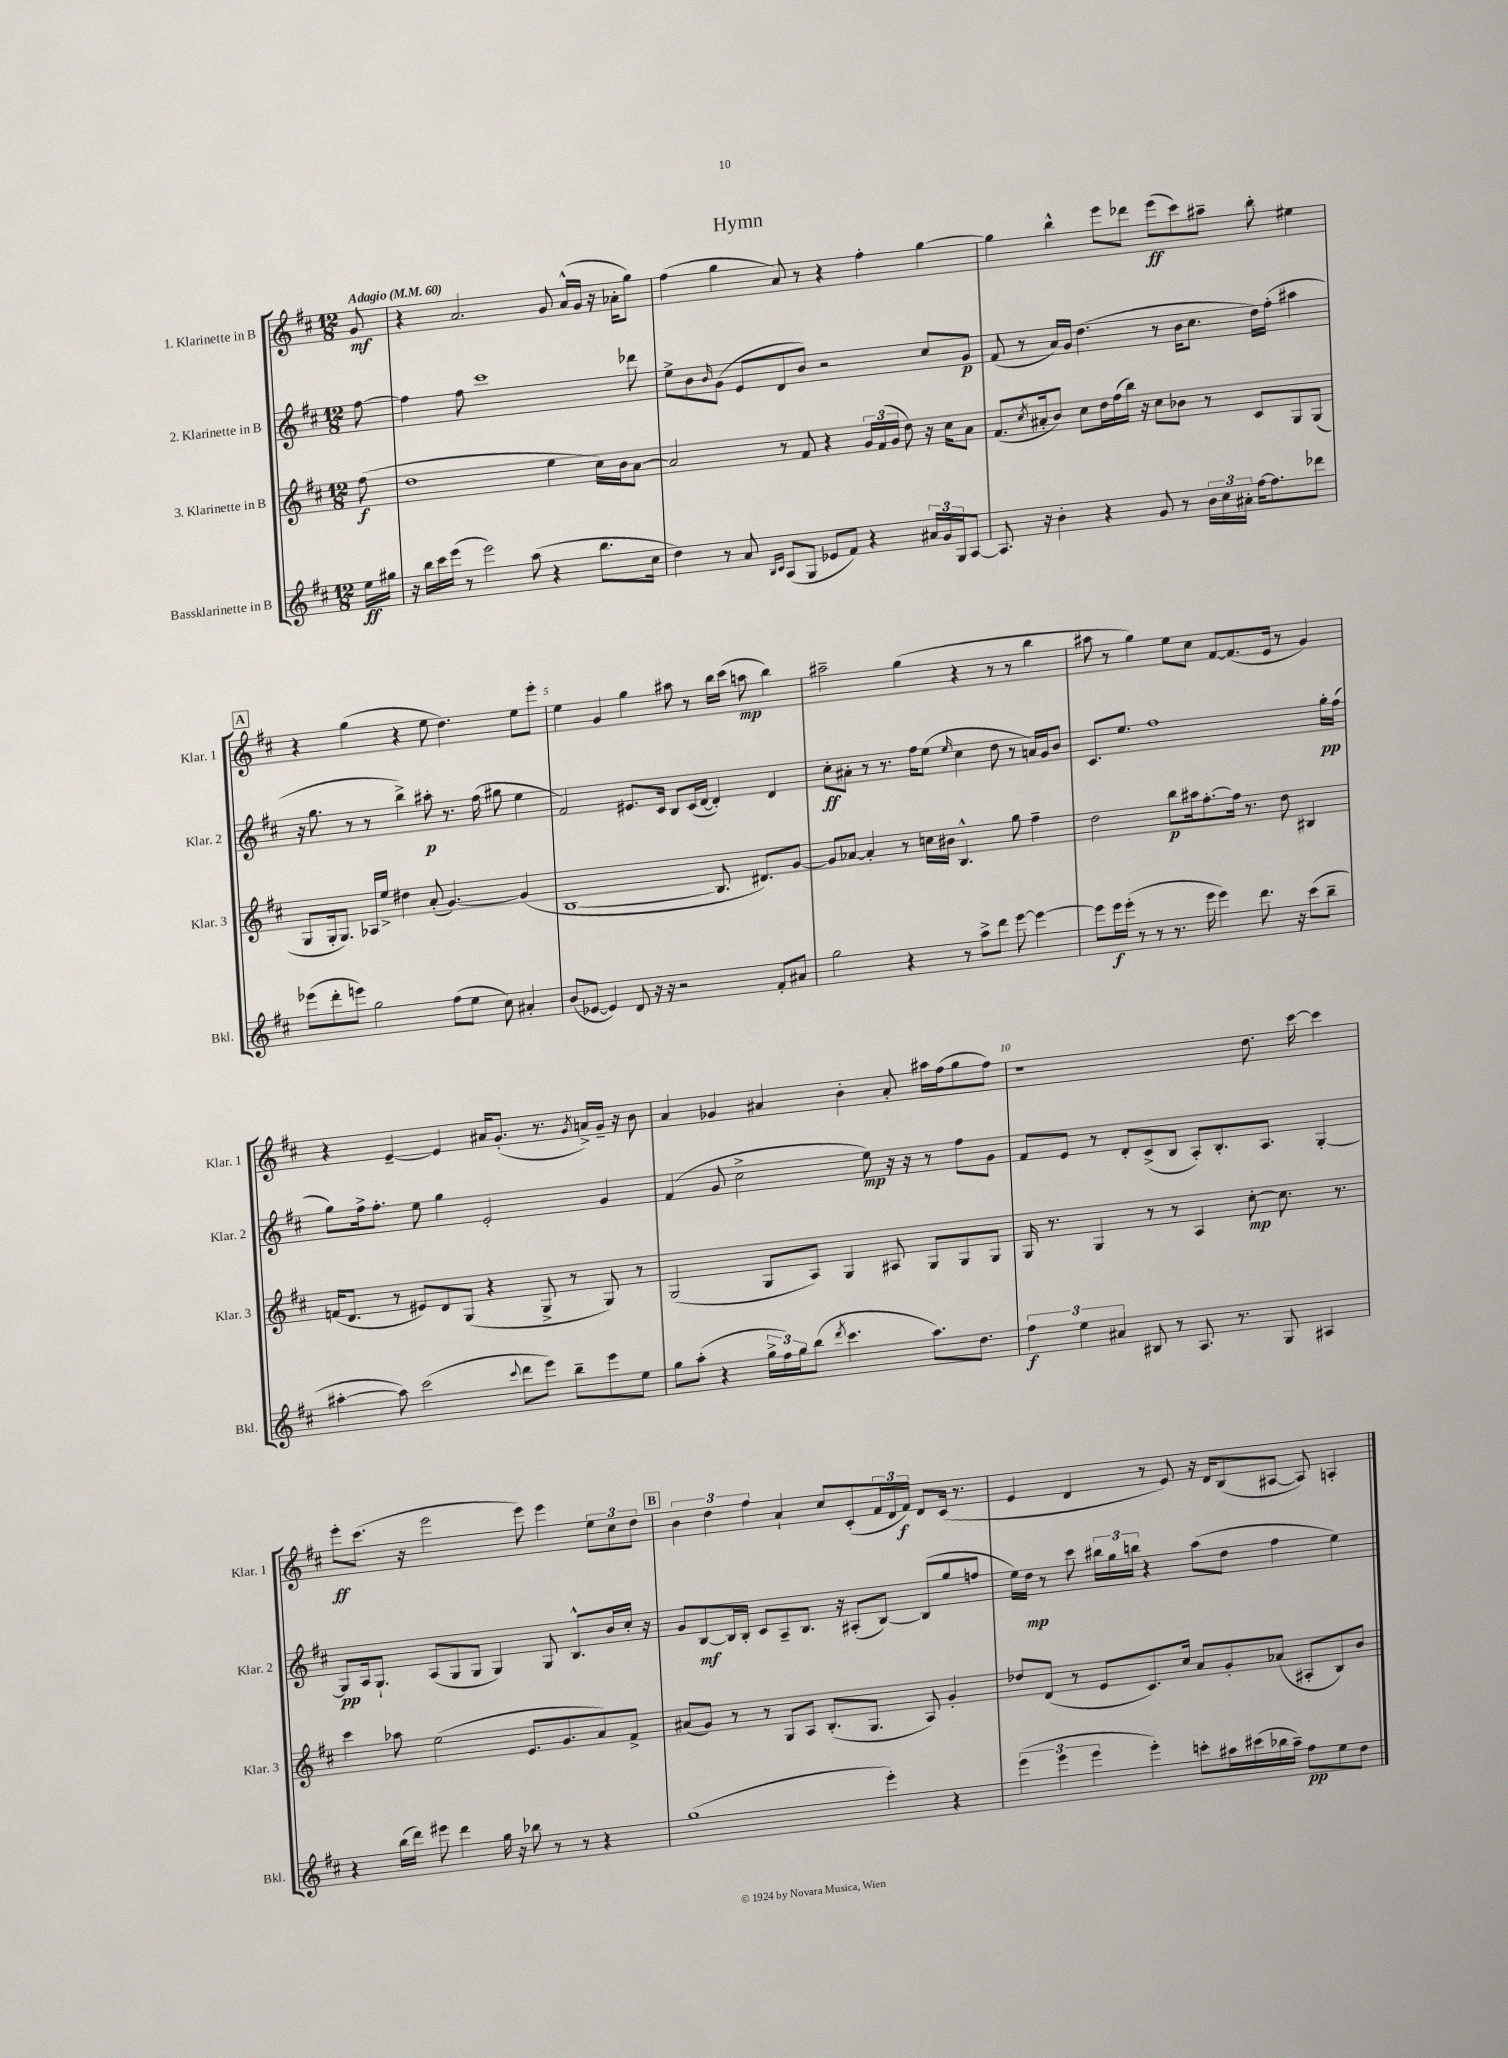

**kern	**kern	**kern	**kern
*staff4	*staff3	*staff2	*staff1
*clefG2	*clefG2	*clefG2	*clefG2
*k[f#c#]	*k[f#c#]	*k[f#c#]	*k[f#c#]
*M12/8	*M12/8	*M12/8	*M12/8
*MM60	*MM60	*MM60	*MM60
16ee	(8ff#	[8ff#	8g
16gg#	.	.	.
=	=	=	=
16r	1dd	4ff#]	4r
16bb	.	.	.
16ccc#	.	.	.
(16eee	.	.	.
8r	.	8ff#	2.a
2eee)	.	1ccc#	.
(8aa	.	.	.
4r	4ee	.	8g
.	.	.	(16a^^
.	.	.	16g
8.bb	16cc#)	.	16r
.	16b	.	16a-'
.	[8a	8ddd-	8gg)
16cc#	.	.	.
=	=	=	=
4dd)	2a]	8ee^	(4ff#
.	.	8b	.
.	.	16qqb	.
8r	.	(8g	4gg
8a	.	8e	.
16qqB	.	.	.
16qqc#	.	.	.
(8A	8r	8d	8a)
8G	8f#	8b)	8r
8e-	4r	2r	4r
8f#)	.	.	.
4r	24g	.	4ff#'
.	(24f#	.	.
.	24g	.	.
.	8dd)	.	.
24a#	16r	8cc#	[4gg
24g	.	.	.
.	16cc#	.	.
24G	.	.	.
[8A	8a	8g	.
=	=	=	=
8.A]	(8.f#	(8f#	4gg]
.	.	8r	.
.	8qcc#	.	.
16r	16a#'	.	.
4b'	8b)	16a)	4bb^^
.	.	16g	.
.	8cc#	(4.dd	.
4r	16dd	.	8eee
.	(16ff#	.	.
.	16bb)	.	8ddd-
.	16r	.	.
8g	8cc#	8r	(8eee
8r	8b-	16b	8ccc#)
.	.	8.cc#	.
24b	8r	.	8aa#~
24cc#	.	.	.
24a#'	.	.	.
[16ff#	8c#	16dd)	8bb'
8.ff#]	.	(16ff#'	.
.	8G	4aa#	4ee#
8ddd-	(8G	.	.
=	=	=	=
(8eee-	8G	16r	4r
.	.	8.gg	.
8ddd'	16G'	.	.
.	8.G)	.	.
8eee)	.	8r	(4gg
2gg	16A-	8r	.
.	16ee^	.	.
.	4dd#	4bb^)	4r
.	(8a'	8aa#'	8ee
(8ff#	[4.g)	8.r	4.dd)
8ee	.	.	.
.	.	(16ff#	.
8cc#)	.	8gg#	.
4a#'	(4g]	4ee	8ee
.	.	.	8eee'
=	=	=	=
(8b	[1B	2f#)	4ee
[8e-	.	.	.
4e-])	.	.	4g
8d	.	8.e#	4gg
16r	.	.	.
16r	.	16c#	.
2r	.	8B	8aa#
.	.	(16c#	8r
.	.	[16d	.
.	8.B]	4d'])	16bb
.	.	.	(16ccc#
.	.	.	8aa
.	8.d#)	.	.
8f#'	.	4d	4bb)
8a#	[8g	.	.
=	=	=	=
2gg	8g]	8cc#'	2aa#~
.	[8a-	8a#'	.
.	4a-']	8r	.
.	.	8.r	.
4r	8r	.	(4gg
.	.	16ff#	.
.	16cc	(8ee	.
.	16b#	.	.
.	.	16qqee	.
8r	4.B^^	4cc#	4r
8aa^	.	.	.
8ddd	.	8dd	8r
[8eee	8gg	8r	8r
4eee_	4ff#~	16a)	4bb
.	.	16g	.
.	.	8b	.
=	=	=	=
8eee]	2dd	8.c#	8aa#
16eee	.	.	8r
(16eee'	.	8.ee	.
8r	.	.	4gg)
8r	.	1ff#	.
8.r	8bb	.	8ee
.	16aa#	.	8cc#
16eee	[8.ff#'	.	.
4eee)	.	.	[8f#
.	16ff#]	.	(8.f#]
.	8.r	.	.
8.ddd	.	.	.
.	.	.	16e
.	8dd	.	8r
16r	.	.	.
(8ccc#	4B#	.	4g)
8bb~	.	16gg'	.
.	.	(16ff#	.
=	=	=	=
[4aa#'	(16f	8gg)	4r
.	8.d	.	.
.	.	16ff#^	.
.	.	8.ff#'	.
8aa#])	8r	.	[4e~
(2ccc#	8e#)	8ee	.
.	8d	4gg	4e]
.	(8G	.	.
.	4r	2e'	16a#
.	.	.	(8.g'
8qqccc#	.	.	.
8ddd	.	.	.
8eee)	8G^	.	8.r
8bb~	8r	.	.
.	.	.	8qg
.	.	.	16a^)
8eee	8G)	4g	16g~
.	.	.	16r
8ee	8r	.	8b
=	=	=	=
8gg	(2G	(4f#	4a
(8aa'	.	.	.
4r	.	8g	4g-
.	.	2cc#^	.
24gg^	8G	.	4a#
24ff#)	.	.	.
24gg	.	.	.
(8bb	8A)	.	.
8qddd	.	.	.
4.ccc#	4G	.	4b'
.	.	8ee)	.
.	8A#	16r	8a#'
.	.	16r	.
8.aa)	8G	8r	16aa#
.	.	.	(16ff#
.	8G	8ff#	8gg
8.dd	.	.	.
.	8G	8g	8ff#)
=	=	=	=
6ff#	16G	8f#	1r
.	8.r	.	.
.	.	8e	.
6ee	.	.	.
.	4G	8r	.
6a#	.	.	.
.	.	8d'	.
8B#	8r	(8c#^	.
8r	8r	8B	.
8.A	4A	8A')	.
.	.	8.B'	.
8.r	.	.	.
.	[8cc#'	.	8.dd
.	.	8.A	.
8G	8.cc#]	.	.
.	.	.	[16ccc#
4A#	.	[4G'	4ccc#]
.	8.r	.	.
=	=	=	=
4r	4ccc#	8G]	8eee'
.	.	16A	(8.ccc#
.	.	8.G`	.
(16bb	8aa-	.	.
16ddd)	.	.	16r
8eee#	(2ee	(8A	2eee
4ddd	.	8G	.
.	.	8G	.
16gg	.	4G)	.
16r	.	.	.
8bb-	8.e	.	8eee)
8r	.	8G	4eee
.	8.g	.	.
8r	.	8.B^^	.
4r	8a)	.	12ee
.	.	16b	.
.	.	.	12cc#
.	8f#^	16cc#'	.
.	.	.	12dd
.	.	16r	.
=	=	=	=
(1gg	(8a#	8g	6b
.	8g)	[8B	.
.	.	.	6dd
.	8r	16B]	.
.	.	16B'	.
.	.	.	6ff#
.	8r	8c#	.
.	8G	8A~	4a`
.	8A	8.B	.
.	(8.B'	.	8cc#
.	.	16r	.
.	.	(8A#'	(8c#'
.	8.G	.	.
4eee')	.	[8B)	24f#
.	.	.	24d
.	.	.	24f#)
.	8A)	(8B]	8d
4r	4g'	8gg	(16c#
.	.	.	8.r
.	.	8ff	.
=	=	=	=
(6eee	8dd-	16ee)	4e
.	.	16dd	.
.	(8d	8r	.
6eee	.	.	.
.	8r	8ccc#	4d
6eee	.	.	.
.	8e	24bb#	.
.	.	24gg	.
.	.	24bb	.
4eee')	8.c#)	4r	8r
.	.	.	8e)
.	16cc#	.	.
8ccc'	8a	(8aa	16r
.	.	.	16d
16aa#	8g'	8dd	(8B
(16ccc#	.	.	.
16bb-	(8a-	4ff#	[8A#
16aa#~)	.	.	.
8ff#	8A#'	.	8A#])
8ee	8B)	4ee)	4A'
8dd	8b	.	.
==	==	==	==
*-	*-	*-	*-
